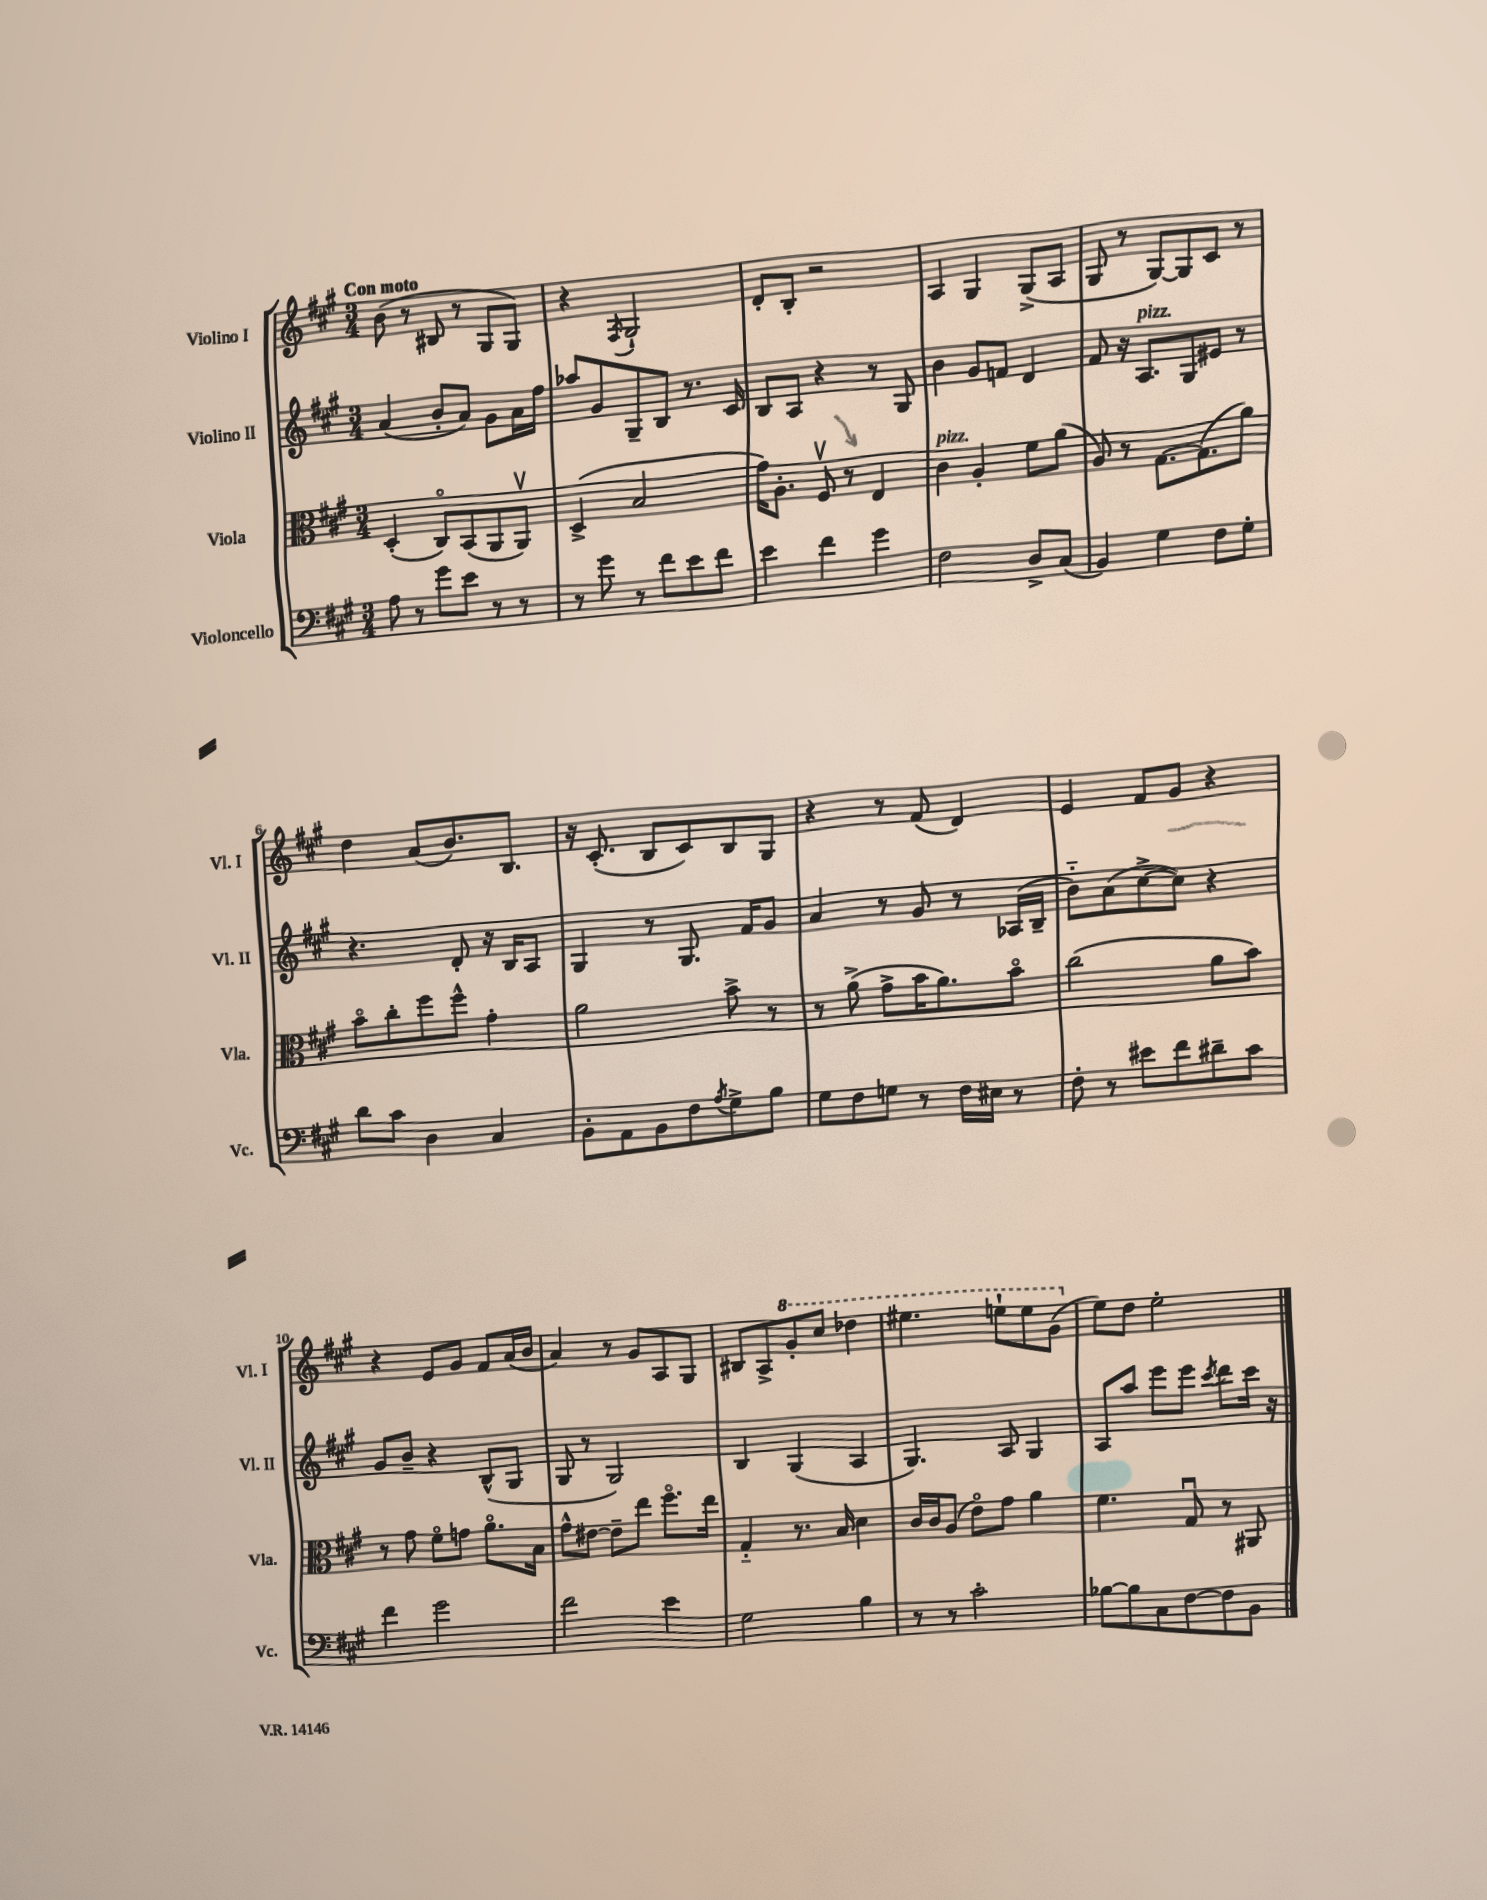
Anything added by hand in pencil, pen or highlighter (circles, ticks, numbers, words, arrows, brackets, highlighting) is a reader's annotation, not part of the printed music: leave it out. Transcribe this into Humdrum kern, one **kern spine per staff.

**kern	**kern	**kern	**kern
*staff4	*staff3	*staff2	*staff1
*clefF4	*clefC3	*clefG2	*clefG2
*k[f#c#g#]	*k[f#c#g#]	*k[f#c#g#]	*k[f#c#g#]
*M3/4	*M3/4	*M3/4	*M3/4
8A	(4D'	(4a	(8b
8r	.	.	8r
8g#	8C#o)	8b'	8B#
8e	(8BB	8a)	8r
8r	8AA	8g#	8G#
8r	8AAv)	16a	8G#)
.	.	16ff#	.
=	=	=	=
8r	(4D^	8aa-	4r
8g#	.	8g#	.
.	.	.	8qF#
8r	2B	8G#~	2G#`
8f#	.	8B	.
8e	.	8.r	.
8f#	.	.	.
.	.	16c#	.
=	=	=	=
4e	16g#)	8B	8d'
.	8.A'	.	.
.	.	8A	8B'
4f#	8F#v	4r	2r
.	8r	.	.
4g#	4E	8r	.
.	.	8G#	.
=	=	=	=
2F#	4c#	4b	4A
.	4A'	8g#	4G#
.	.	8f	.
8D^	8f#	4d	(8G#^
(8C#	(8a	.	8A
=	=	=	=
4BB)	8A)	8f#	8G#
.	8r	16r	8r
.	.	8.A	.
4G#	[8.G#	.	[8G#)
.	.	8G#	8G#]
.	(8.G#]	.	.
8F#	.	8e#	8c#
8G#'	8a)	8r	8r
=	=	=	=
8d	8bo	4.r	4dd
8c#	8cc#'	.	.
4D	8ff#	.	(8a
.	8ff#^^	8d'	8.b)
4C#	4g#'	16r	.
.	.	16B	8.B
.	.	8A	.
=	=	=	=
8BB'	2a	4G#	16r
.	.	.	(8.c#'
8AA	.	.	.
8BB	.	8r	8B
8F#	.	8.G#	8c#)
8qA	.	.	.
8G#^	8b^	.	8B
.	.	16f#	.
8B	8r	8g#	8G#
=	=	=	=
8G#	8r	4a	4r
8F#	(8a^	.	.
8G	8g#^	8r	8r
8r	16b	8g#	(8f#
.	8.a)	.	.
16F#	.	8r	4d)
16E#	.	.	.
8r	8bo	(16A-	.
.	.	16B~	.
=	=	=	=
8F#'	(2cc#	8b'~)	4e
8r	.	(8a	.
8e#	.	[8cc#^	8f#
8f#	.	8cc#])	8g#
8d#~	8a	4r	4r
8c#	8b)	.	.
=	=	=	=
4f#	8r	8g#	4r
.	8g#	8b~	.
2g#	8f#o	4r	8e
.	8g	.	8g#
.	8.ao	(8B^^	8f#
.	.	8G#	(16a
.	16B	.	16b
=	=	=	=
2f#	8g#^^	8G#	4a)
.	[8e#	8r	.
.	8e#~]	2G#)	8r
.	8ee	.	8g#
4e	8.ff#o	.	8A
.	.	.	8G#
.	16ee	.	.
=	=	=	=
2G#	4G#'~	4B	8B#
.	.	.	8A^
.	8.r	(4G#	8gg#'
.	.	.	8ccc#
.	16B	.	.
4B	4d	4A	4ddd-
=	=	=	=
8r	16c#	4.G#)	4.eee#
.	16c#	.	.
8r	(8A	.	.
2c#'	8eo)	.	.
.	8g#	8A	8eee`
.	4a	4G#	8eee
.	.	.	(8gg#
=	=	=	=
[8B-	4.f#	8A	8ee)
8B-]	.	8aa	8dd
8C#	.	8eee	2ee'
[8F#	8G#u	8eee	.
.	.	8qccc#	.
8F#]	8r	8ddd	.
8BB	8AA#	16ccc#	.
.	.	16r	.
==	==	==	==
*-	*-	*-	*-
